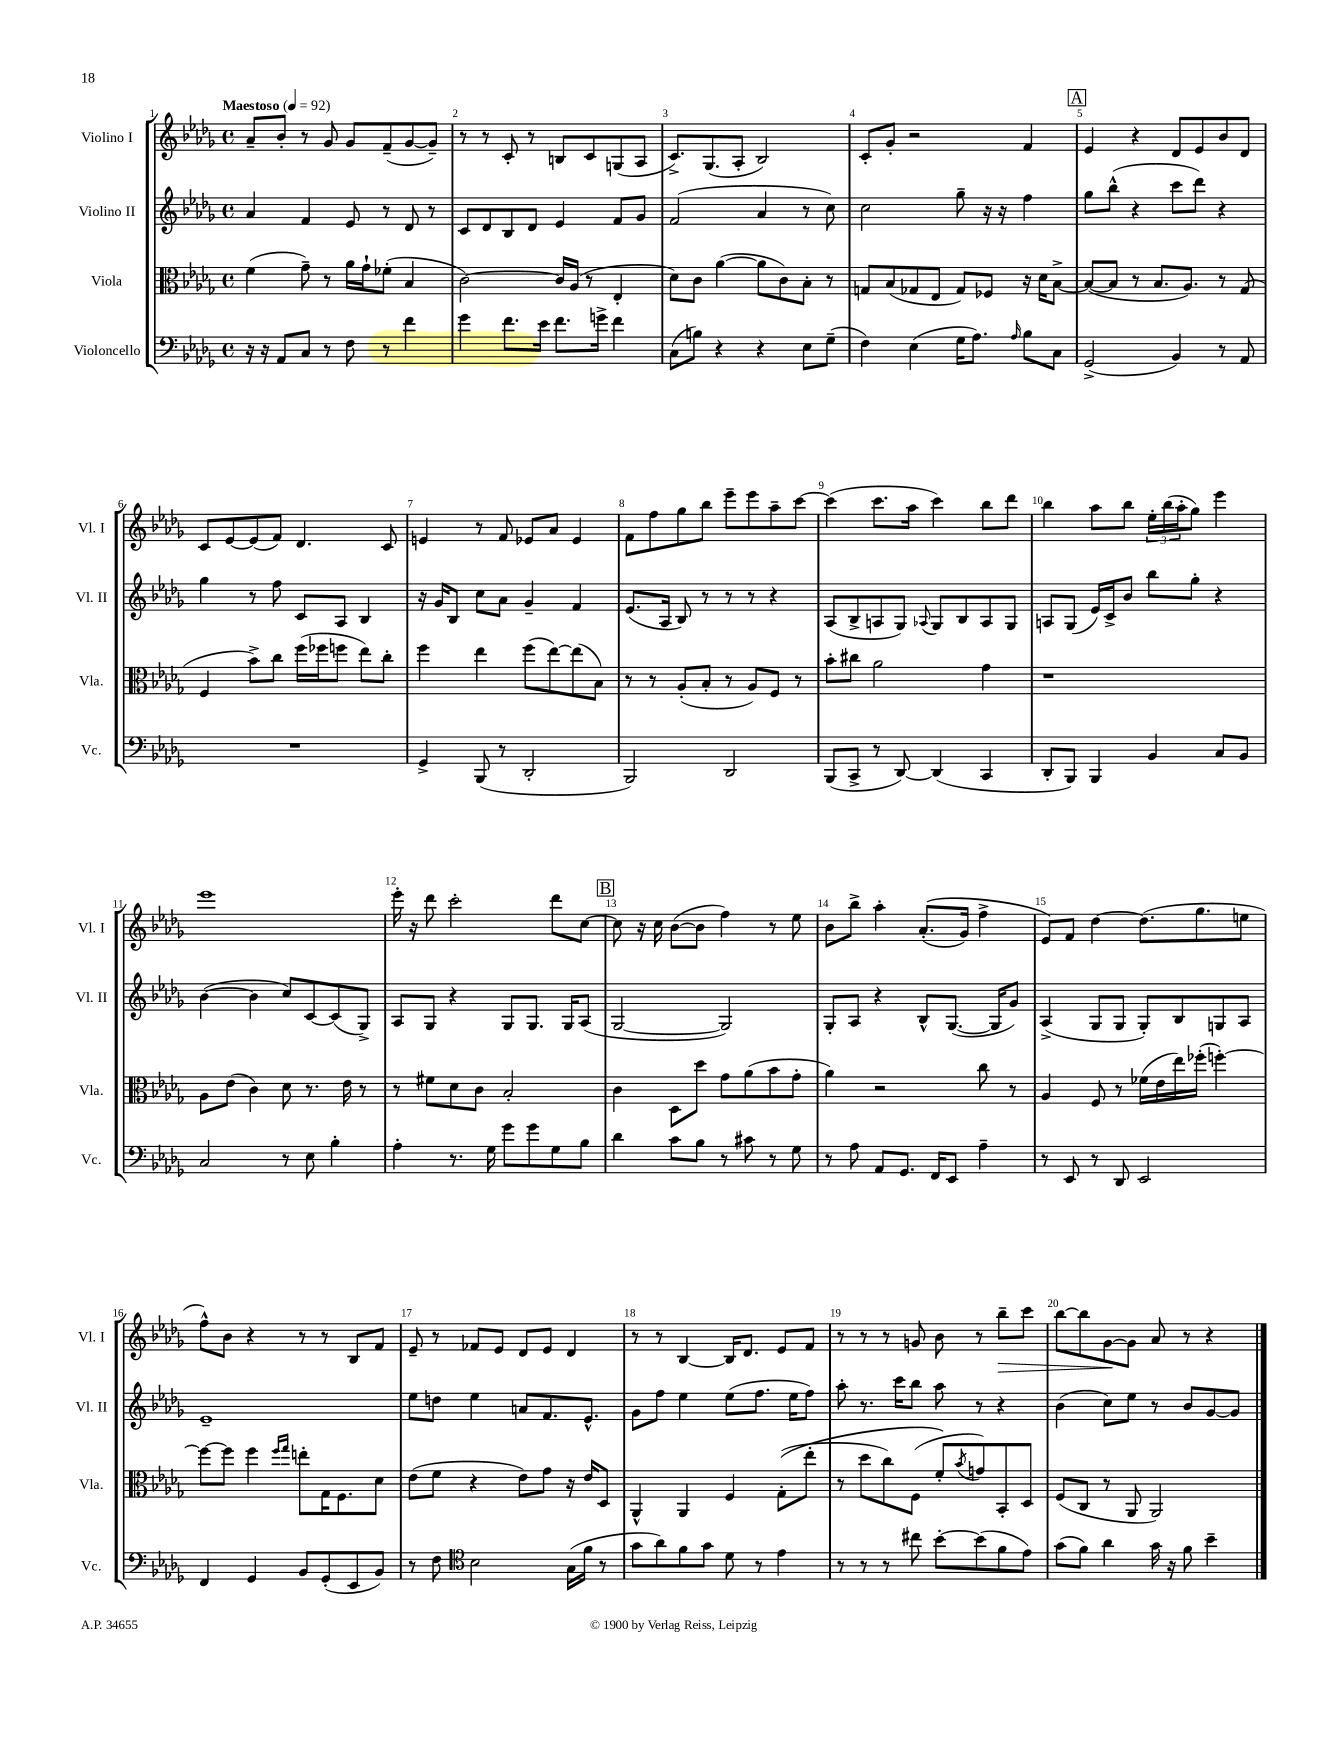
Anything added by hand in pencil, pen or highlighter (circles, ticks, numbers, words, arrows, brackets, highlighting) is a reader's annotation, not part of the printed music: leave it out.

**kern	**kern	**kern	**kern
*staff4	*staff3	*staff2	*staff1
*clefF4	*clefC3	*clefG2	*clefG2
*k[b-e-a-d-g-]	*k[b-e-a-d-g-]	*k[b-e-a-d-g-]	*k[b-e-a-d-g-]
*M4/4	*M4/4	*M4/4	*M4/4
*met(c)	*met(c)	*met(c)	*met(c)
*MM92	*MM92	*MM92	*MM92
16r	(4f	4a-	8a-~
16r	.	.	.
8AA-	.	.	8b-'
8C	8g-~)	4f	8r
8r	8r	.	8g-
8F	16a-	8e-	8g-
.	16g-`	.	.
8r	(8f-'	8r	(8f~
4f	4B-	8d-	[8g-
.	.	8r	8g-~])
=	=	=	=
4g-	[2c)	8c	8r
.	.	8d-	8r
8.f	.	8B-	8c'
.	.	8d-	8r
16e-	.	.	.
8.f	16c]	4e-	8B
.	(16A-	.	.
.	8r	.	8c
16g^	.	.	.
4f	4E-'	8f	(8G
.	.	8g-	8A-
=	=	=	=
(8C	8d-)	(2f	8.c^)
8B)	8c	.	.
.	.	.	(8.G-
4r	([4a-	.	.
.	.	.	8A-'
4r	8a-]	4a-	2B-)
.	8c)	.	.
8E-	8B-'	8r	.
(8G-~	8r	8cc)	.
=	=	=	=
4F)	8G	2cc	8c'
.	(8B-	.	8g-'
(4E-	8G-	.	2r
.	8E-	.	.
16G-	8G-)	8gg-~	.
8.A-)	.	.	.
.	8F-	16r	.
.	.	16r	.
16qqA-	.	.	.
8B-	16r	4ff	4f
.	16d-	.	.
8C	[8B-^	.	.
=	=	=	=
(2GG-^	(8B-_	8gg-	4e-
.	8B-]	(8bb-^^	.
.	8r	4r	4r
.	8.B-	.	.
4BB-)	.	8ccc	8d-
.	8.A-)	.	.
.	.	8ddd-)	8e-
8r	8r	4r	8b-
8AA-	(8G-	.	8d-
=	=	=	=
1r	4F	4gg-	8c
.	.	.	[8e-
.	8b-^)	8r	(8e-]
.	8cc	8ff	8f)
.	(16ff	8c	4.d-
.	16ff-	.	.
.	8ff	8A-	.
.	8ee-)	4B-	.
.	8cc'	.	8c
=	=	=	=
4GG-^	4ff	16r	4e
.	.	16g-	.
.	.	8B-	.
(8BBB-	4ee-	8cc	8r
8r	.	8a-	8f
2DD-'	(8ff	4g-~	8e-
.	[8ee-)	.	8a-
.	(8ee-]	4f	4e-
.	8B-)	.	.
=	=	=	=
2BBB-)	8r	(8.e-	8f
.	8r	.	8ff
.	.	16A-	.
.	(8A-'	8B-)	8gg-
.	8B-'	8r	8bb-
2DD-	8r	8r	8eee-~
.	8A-)	8r	8eee-
.	8F	4r	8aa-~
.	8r	.	[8ccc
=	=	=	=
(8BBB-	8b-'	(8A-	(4ccc]
8CC^	8cc#	8B-^	.
8r	2a-	8A	8.ccc
[8DD-)	.	8G-)	.
.	.	.	16aa-
.	.	8qqA-	.
(4DD-]	.	8G-	4ccc)
.	.	8B-	.
4CC	4g-	8A-	8bb-
.	.	8G-	8ddd-
=	=	=	=
8DD-'	1r	8A	4bb-
8BBB-)	.	(8G-	.
4BBB-	.	16e-)	8aa-
.	.	16c^	.
.	.	8b-	8bb-
4BB-	.	8bb-	24ee-'
.	.	.	(24bb-
.	.	.	24aa-'
.	.	8gg-'	8gg-)
8C	.	4r	4eee-
8BB-	.	.	.
=	=	=	=
2C	8A-	([4b-	1eee-
.	(8e-	.	.
.	4c)	4b-]	.
8r	8d-	8cc)	.
8E-	8.r	[8c	.
4B-'	.	(8c]	.
.	16e-	.	.
.	8r	8G-^)	.
=	=	=	=
4A-'	8r	8A-	16eee-'
.	.	.	16r
.	8f#	8G-	8ddd-
8.r	8d-	4r	2ccc'
.	8c	.	.
16G-	.	.	.
8g-	2B-'	8G-	.
8g-	.	8.G-	.
8G-	.	.	8ddd-
.	.	16G-	.
8B-	.	(8A-	[8cc
=	=	=	=
4d-	4c	[2G-	8cc]
.	.	.	16r
.	.	.	16cc
8c	8D-	.	([8b-
8B-	8dd-	.	8b-]
8r	8g-	2G-])	4ff)
8c#	(8a-	.	.
8r	8b-	.	8r
8G-	8g-'	.	8ee-
=	=	=	=
8r	4a-)	8G-'	8b-
8A-	.	8A-	8bb-^
8AA-	2r	4r	4aa-'
8.GG-	.	.	.
.	.	8B-^^	&((8.a-'
16FF	.	.	.
8EE-	.	([8.G-	.
.	.	.	16g-)
4A-~	8cc	.	4ff^
.	.	16G-]	.
.	8r	8g-)	.
=	=	=	=
8r	4A-	(4A-^	8e-&)
8EE-	.	.	8f
8r	8F	8G-	[4dd-
8DD-	8r	8G-	.
2EE-	(16f-	8G-')	(8.dd-]
.	16e-	.	.
.	16ee-)	8B-	.
.	(16ff-'	.	8.gg-
.	[4ff')	8G	.
.	.	8A-	8ee
=	=	=	=
4FF	8ff_	1e-~	8ff^^)
.	8ff]	.	8b-
4GG-	4ff	.	4r
.	16qqff	.	.
.	16qqgg-	.	.
8BB-	8ee'	.	8r
(8GG-'	16G-	.	8r
.	8.F	.	.
8EE-	.	.	8B-
8BB-)	8d-	.	8f
=	=	=	=
8r	(8e-	8ee-	8e-~
8F	8f	8dd	8r
*clefC4	*	*	*
2B-	4r	4ee-	8f-
.	.	.	8e-
.	8e-)	8a	8d-
.	8g-	8.f	8e-
(16G-	16r	.	4d-
16f	16e-	8.e-^^	.
8r	8D-	.	.
=	=	=	=
8g-	4AA-^^	8g-	8r
8a-)	.	8ff	8r
8f	4AA-	4ee-	[4B-
8g-	.	.	.
8d-	4F	(8ee-	16B-]
.	.	.	8.d-
8r	.	8.ff	.
4e-	&((8G-'	.	8e-
.	.	16ee-	.
.	8ee-'	8ff)	8f
=	=	=	=
8r	8r	8aa-'	8r
8r	8dd-	8.r	8r
8r	8cc)	.	8r
.	.	16ccc	.
8cc#	(8F	8bb-	8g
[8b-'	8f'&)	8aa-	8b-
.	8qb-	.	.
(8b-]	8g)	8r	8r
8f	8BB-'	4r	8bb-~
8e-)	8D-	.	8ccc
=	=	=	=
(8g-	(8F	(4b-	[8bb-
8f)	8C	.	8bb-]
4a-	8r	8cc)	[8g-
.	8AA-	8ee-	8g-]
16g-	2AA-)	8r	8a-
16r	.	.	.
8f	.	8b-	8r
4b-~	.	[8g-	4r
.	.	8g-]	.
==	==	==	==
*-	*-	*-	*-
